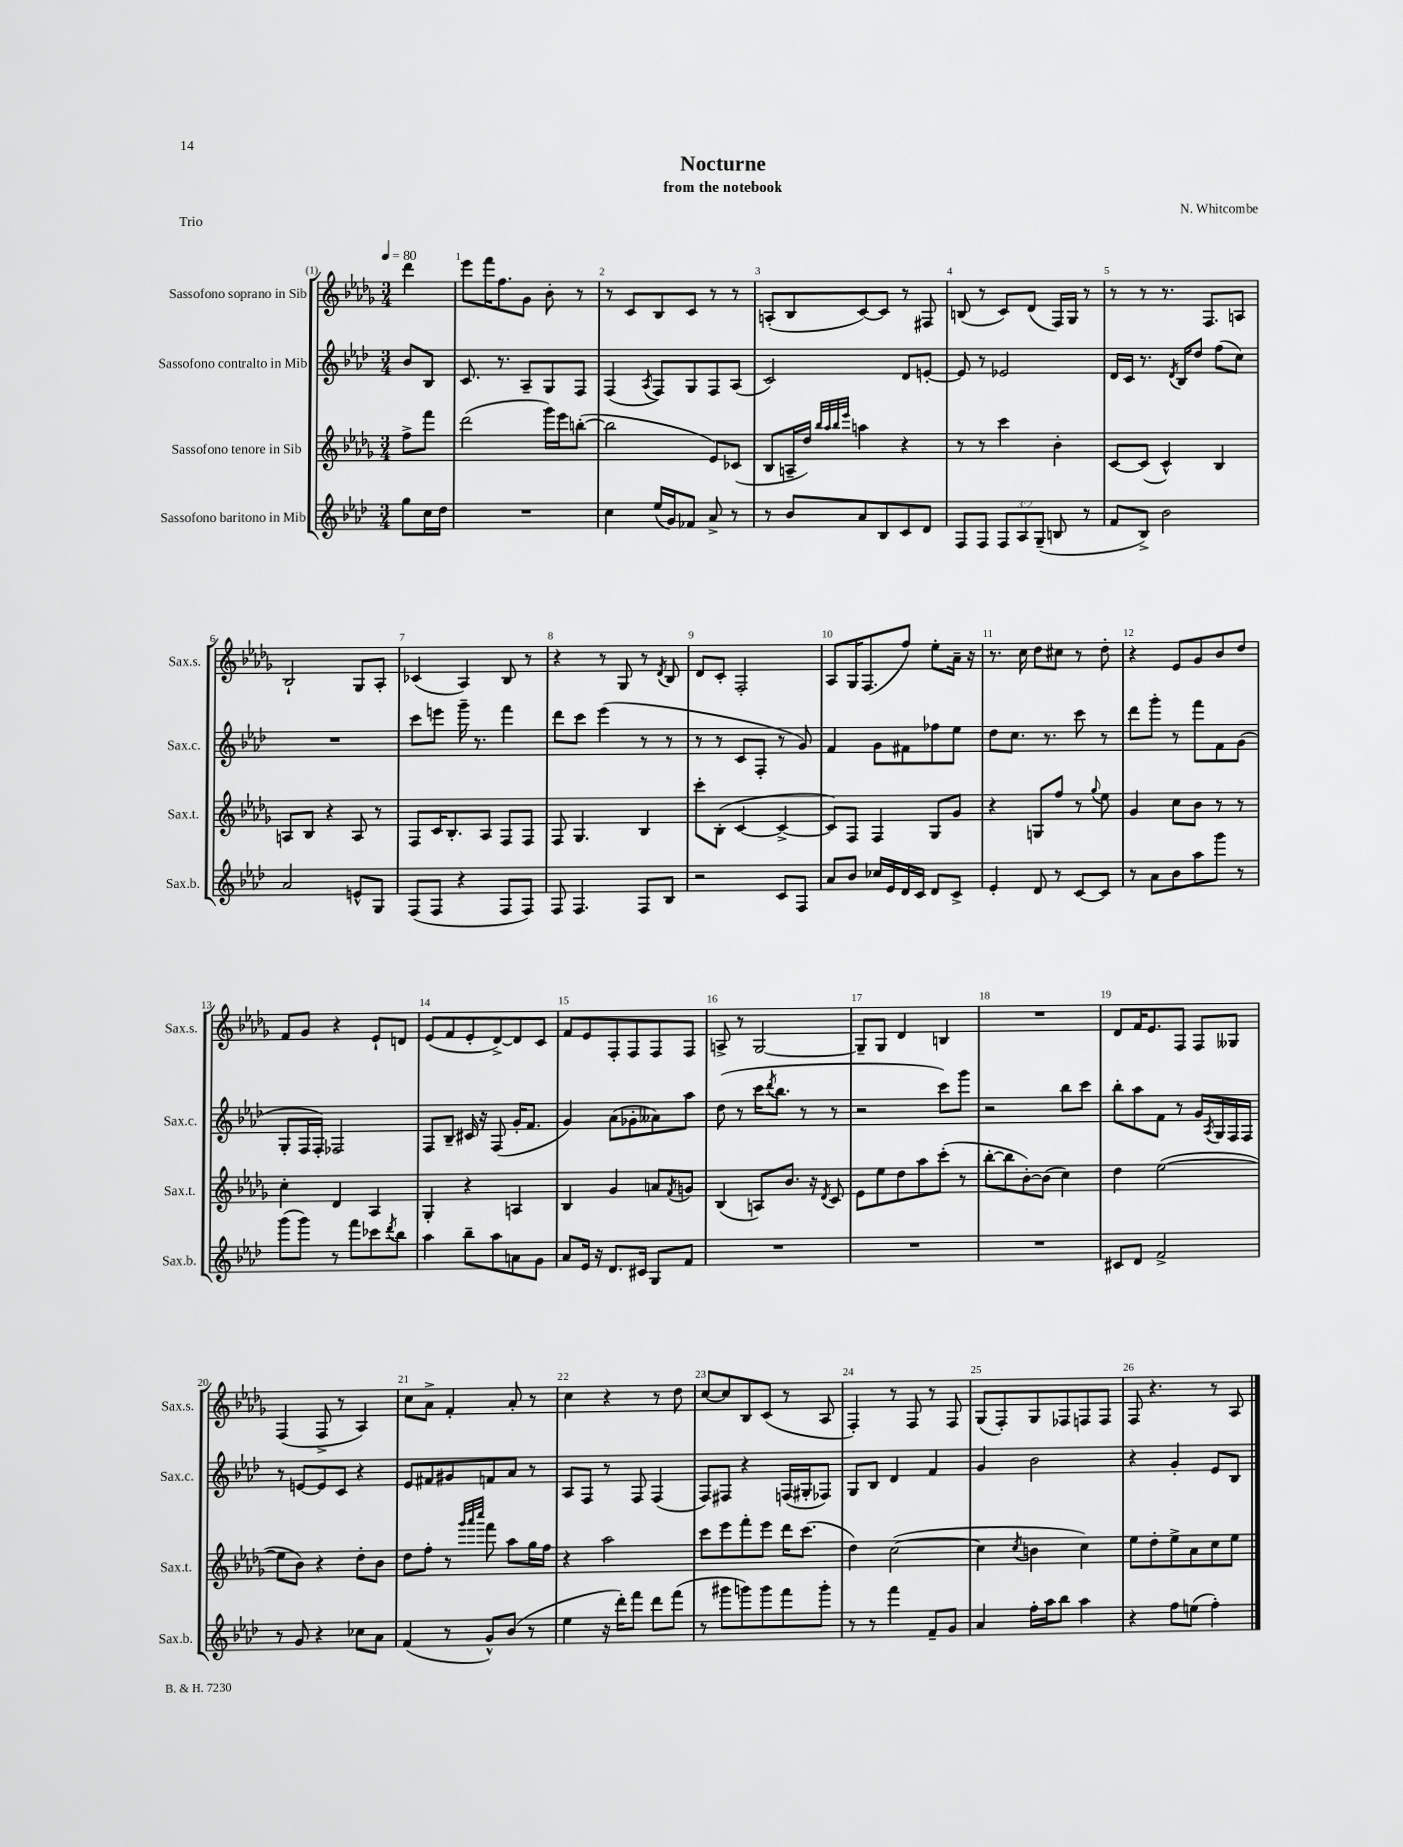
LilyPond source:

\header { title = "Nocturne" composer = "N. Whitcombe" subtitle = "from the notebook" piece = "Trio" }
<<
\new StaffGroup <<
\new Staff = "s0" \with { instrumentName = "Sassofono soprano in Sib" shortInstrumentName = "Sax.s." } {
    \clef treble \key des \major \numericTimeSignature \time 3/4 \partial 4 \tempo 4 = 80
    des'''4 |
    ees'''8 f'''16 f''8. ges'8 bes'8-. r8 |
    r8 c'8 bes8 c'8 r8 r8 |
    a8-.( bes8 c'8~) c'8 r8 fis8 |
    b8( r8 c'8) des'8( f16) ges16 r8 |
    r8 r8 r8. f8. a8 |
    bes2-! ges8 aes8-. |
    ces'4( aes4) bes8 r8 |
    r4 r8 ges8 r8 \acciaccatura { des'8 } bes8 |
    des'8 c'8-. f2-. |
    aes8 ges16 f8.( f''8) ees''8-. aes'16-- r16 |
    r8. c''16 des''8 cis''8 r8 des''8-. |
    r4 ees'8 ges'8 bes'8 des''8 |
    f'8 ges'8 r4 ees'8-! d'8 |
    ees'8( f'8 ees'8-. des'8~->) des'8 c'8 |
    f'8 ees'8 f8-. f8 f8 f8 |
    a8-> r8 ges2~ |
    ges8-- ges8 des'4 b4 |
    R2. |
    des'8 f'16 ees'8. f8 f8 geses8 |
    f4( f8-> r8 aes4) |
    c''8 aes'8-> f'4-. aes'8-. r8 |
    c''4 r4 r8 des''8 |
    c''8~ c''8 bes8 c'8( r8 aes8 |
    f4-.) r8 f8 r8 f8 |
    ges8( f8-.) ges8 fes8 f8 f8 |
    f8 r4. r8 aes8 \bar "|." |
}
\new Staff = "s1" \with { instrumentName = "Sassofono contralto in Mib" shortInstrumentName = "Sax.c." } {
    \clef treble \key aes \major \numericTimeSignature \time 3/4 \partial 4
    bes'8 bes8 |
    c'8. r8. aes8-- g8 f8 |
    f4( \acciaccatura { aes8 } f8) g8 f8 aes8( |
    c'2) des'8 e'8~-. |
    e'8 r8 ees'2 |
    des'16 c'16 r8. \acciaccatura { des'8 } bes16 des''8 f''8( c''8) |
    R2. |
    c'''8 e'''8 g'''16-- r8. f'''4 |
    des'''8 c'''8 ees'''4( r8 r8 |
    r8 r8 c'8 f8-. r8 g'8) |
    f'4 g'8 fis'8 fes''8 ees''8 |
    des''8 c''8. r8. c'''8 r8 |
    des'''8 g'''8-. r8 f'''8 f'8 g'8( |
    g8-. f16 f16-.) fes2 |
    f8 bes8-- cis'16 r16 f8( g'16-. f'8. |
    g'4) aes'8( ges'8-. aeses'8) aes''8 |
    des''8( r8 c'''16 \acciaccatura { des'''8 } bes''8. r8 r8 |
    r2 c'''8) g'''8 |
    r2 bes''8 c'''8 |
    bes''8-. aes''8 f'8 r8 g'16 \acciaccatura { aes8 } g16 f16 f16 |
    r8 e'8~ e'8 c'8 r4 |
    ees'8 fis'8 gis'8 f'8 aes'8 r8 |
    aes8 f8 r8 f8 f4( |
    f8) fis8 r4 f16( gis16-. fes8) |
    g8 bes8 des'4 f'4 |
    g'4 bes'2 |
    r4 g'4-. ees'8 bes8 \bar "|." |
}
\new Staff = "s2" \with { instrumentName = "Sassofono tenore in Sib" shortInstrumentName = "Sax.t." } {
    \clef treble \key des \major \numericTimeSignature \time 3/4 \partial 4
    f''8-> f'''8 |
    des'''2( ges'''16) ees'''16 b''8~-.( |
    b''2 ees'8) ces'8( |
    bes8 a16-- des''16) \grace { bes''32 aes''32 bes''32 ees'''32 } a''4 r4 |
    r8 r8 c'''4 bes'4-. |
    c'8~ c'8( c'4-^) bes4 |
    a8 bes8 r4 a8 r8 |
    f8 c'16 bes8.-. aes8 f8 f8 |
    f8 ges4. bes4 |
    c'''8-. bes8-.( c'4~ c'4~-> |
    c'8) f8 f4 ges8 ges'8 |
    r4 g8 f''8 r8 \appoggiatura { ges''8 } ees''8 |
    ges'4 c''8 bes'8 r8 r8 |
    c''4-. des'4 aes4 |
    ges4-. r4 a4 |
    bes4 ges'4 a'8 \acciaccatura { f'8 } g'8 |
    bes4( a8) bes'8. r16 \acciaccatura { des'8 } c'8 |
    ees'8 ees''8 des''8 aes''8 c'''8-.( r8 |
    bes''8~-. bes''8 bes'8~-.) bes'8( c''4) |
    des''4 ees''2~( |
    ees''8 bes'8) r4 des''8-. bes'8 |
    des''8 f''8-. r8 \grace { ges'''32 aes'''32 c''''32 } f'''8 aes''8 ges''16 f''16 |
    r4 aes''2 |
    c'''8 ees'''8 f'''8-. ees'''8 des'''16 c'''8.( |
    des''4) c''2~( |
    c''4 \acciaccatura { c''8 } b'4 c''4) |
    ees''8 des''8-. ees''8-> aes'8 c''8 ees''8 \bar "|." |
}
\new Staff = "s3" \with { instrumentName = "Sassofono baritono in Mib" shortInstrumentName = "Sax.b." } {
    \clef treble \key aes \major \numericTimeSignature \time 3/4 \override Staff.TupletNumber.text = #tuplet-number::calc-fraction-text \partial 4
    g''8 c''16 des''16 |
    R2. |
    c''4 ees''16( g'16) fes'8 aes'8-> r8 |
    r8 bes'8 aes'8 bes8 c'8 des'8 |
    f8 f8 \tuplet 3/2 { f8 aes8 g8--( } b8 r8 |
    f'8 bes8->) bes'2 |
    aes'2 e'8-^ g8 |
    f8( f8 r4 f8 f8) |
    f8 f4. f8 bes8 |
    r2 c'8 f8 |
    aes'8 bes'8 ces''16 ees'16 des'16 c'16 des'8 c'8-> |
    ees'4-. des'8 r8 c'8~ c'8 |
    r8 aes'8 bes'8 aes''8 g'''8 r8 |
    g'''8( g'''8) r8 f'''8 ces'''8 \acciaccatura { des'''8 } bes''8 |
    aes''4 bes''8-- aes''8 a'8 g'8 |
    aes'8 ees'16 r16 des'8. cis'16 g8 f'8 |
    R2. |
    R2. |
    R2. |
    cis'8 des'8 f'2-> |
    r8 g'8 r4 ces''8 aes'8 |
    f'4( r8 g'8-^) bes'8( r8 |
    ees''4 r16 des'''16-.) f'''8 des'''8 f'''8( |
    r8 gis'''8 g'''8) g'''8 f'''8 g'''8-. |
    r8 r8 f'''4 f'8-- g'8 |
    aes'4 f''16-. aes''16 bes''8 aes''4 |
    r4 f''8 e''8( f''4-.) \bar "|." |
}
>>
>>
\layout { \context { \Score \override BarNumber.break-visibility = ##(#f #t #t) barNumberVisibility = #all-bar-numbers-visible } }
